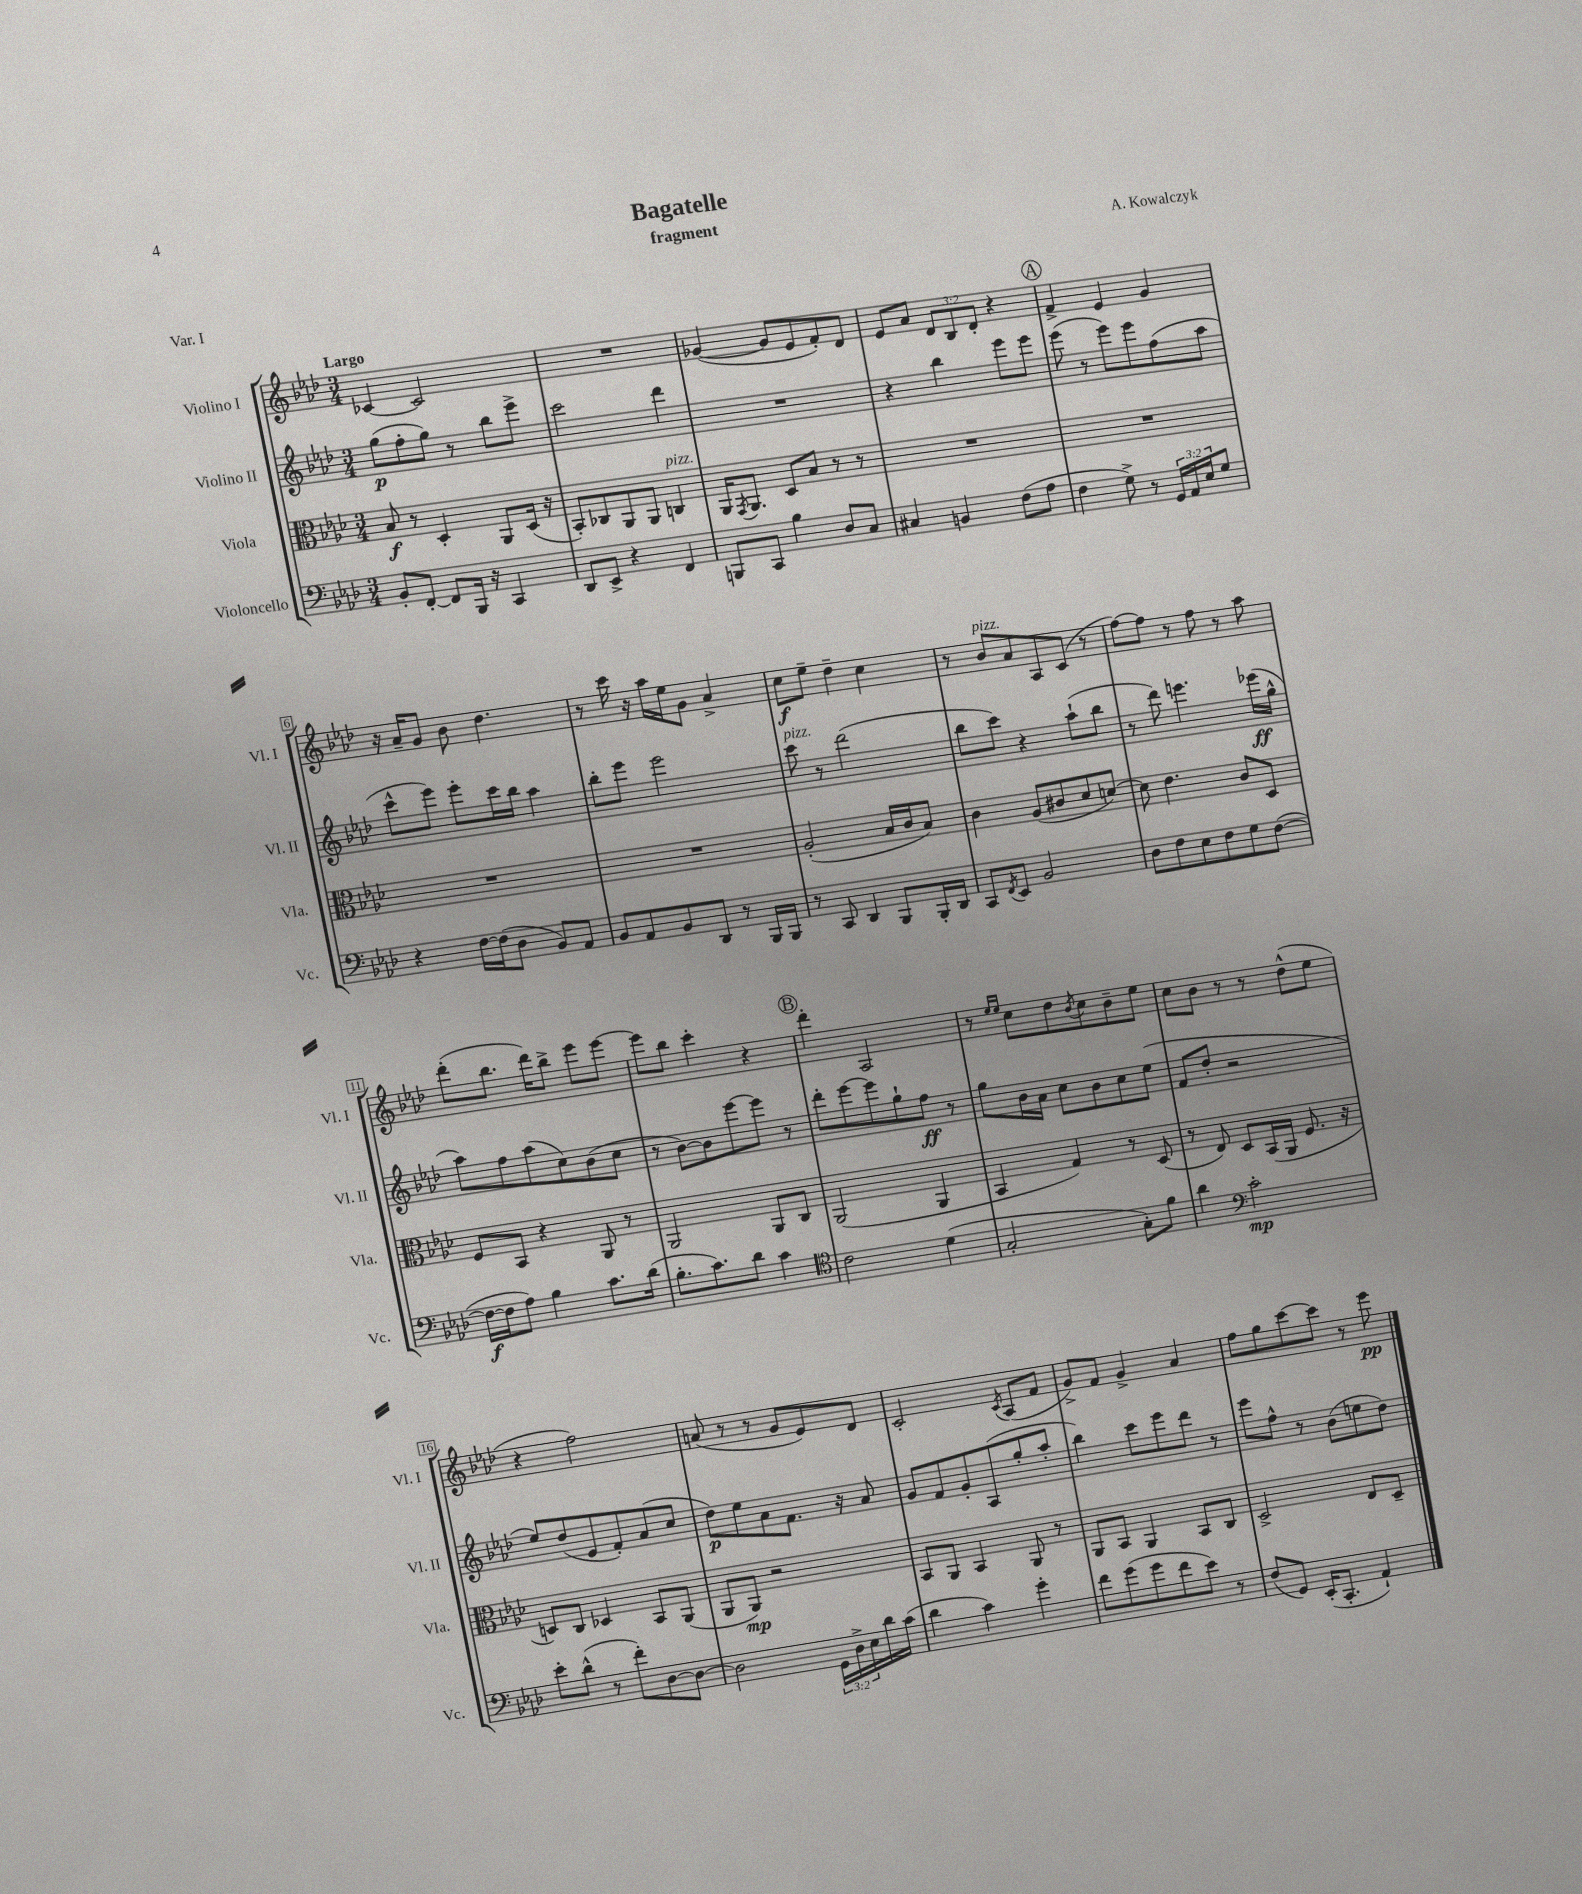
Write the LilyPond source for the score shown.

\header { title = "Bagatelle" composer = "A. Kowalczyk" subtitle = "fragment" piece = "Var. I" }
<<
\new StaffGroup <<
\new Staff = "s0" \with { instrumentName = "Violino I" shortInstrumentName = "Vl. I" } {
    \clef treble \key aes \major \numericTimeSignature \time 3/4 \override Staff.TupletNumber.text = #tuplet-number::calc-fraction-text \tempo "Largo"
    ces'4~ ces'2 |
    R2. |
    ges'4~( ges'8 ees'8 f'8-.) des'8 |
    ees'8 aes'8 \tuplet 3/2 { des'8 bes8 des'8-. } r4 |
    \mark \markup { \circle "A" } f'4-> ees'4 g'4 |
    r16 aes'16-- g'8 bes'8 des''4. |
    r8 c'''16 r16 aes''16 ees''16 g'8 aes'4-> |
    c''8\f ees''8-- des''4-- c''4 |
    r8 bes'8^\markup { \italic "pizz." } aes'8 aes8 c'8( r8 |
    f''8~) f''8 r8 f''8 r8 aes''8 |
    des'''8-.( bes''8. des'''16) bes''8-> ees'''8 ees'''8~ |
    ees'''8 bes''8 c'''4-. r4 |
    \mark \markup { \circle "B" } des'''4-. aes2 |
    r8 \grace { ees''16 ees''16 } c''8 des''8 \acciaccatura { bes'8 } c''8 bes'8-- ees''8 |
    c''8 bes'8 r8 r8 des''8-^( ees''8 |
    r4 f''2) |
    a'8( r8 r8 g'8 ees'8) des'8 |
    c'2-. \acciaccatura { c'8 } aes8( f'8 |
    g'8->) f'8 g'4-> aes'4 |
    f''8 g''8 c'''8~ c'''8 r8 ees'''8\pp \bar "|." |
}
\new Staff = "s1" \with { instrumentName = "Violino II" shortInstrumentName = "Vl. II" } {
    \clef treble \key aes \major \numericTimeSignature \time 3/4
    g''8\p( f''8-. g''8) r8 bes''8 ees'''8-> |
    c'''2 des'''4 |
    R2. |
    r4 bes''4 ees'''8 ees'''8 |
    \mark \markup { \circle "A" } ees'''8( r8 ees'''8) ees'''8 f''8( aes''8 |
    c'''8-^ ees'''8) ees'''8-. c'''16 bes''16 aes''4 |
    bes''8-. ees'''8 ees'''2 |
    c'''8^\markup { \italic "pizz." } r8 des'''2( |
    bes''8 c'''8) r4 aes''8-!( bes''8 |
    r8 des'''8) e'''4. ees'''16\ff( g''16-^ |
    aes''8) f''8 aes''8( c''8) bes'8( c''8 |
    r8 bes'8~) bes'8 ees'''8~ ees'''8 r8 |
    \mark \markup { \circle "B" } des'''8-. ees'''8~ ees'''8 g''8-! f''8\ff r8 |
    g''8 bes'16 aes'16 c''8 bes'8 c''8 ees''8( |
    f'8 des''8-. r2 |
    ees''8) des''8( ees'8 f'8-.) aes'8( c''8 |
    des''8\p) ees''8 aes'8 f'8. r16 aes'8 |
    g'8 f'8 g'8-. aes8( g''8-. aes''8-. |
    bes''4) c'''8 ees'''8 des'''8 r8 |
    ees'''8 f''8-^ r8 bes'8( e''8 des''8) \bar "|." |
}
\new Staff = "s2" \with { instrumentName = "Viola" shortInstrumentName = "Vla." } {
    \clef alto \key aes \major \numericTimeSignature \time 3/4
    bes8\f r8 des4-. aes,8 des16( r16 |
    bes,8-.) ces8 aes,8 aes,8 c4^\markup { \italic "pizz." } |
    aes,16 \acciaccatura { g,8 } aes,8. des8 bes8 r8 r8 |
    R2. |
    \mark \markup { \circle "A" } R2. |
    R2. |
    R2. |
    aes2-.( bes16 c'16 bes8) |
    c'4 aes8( cis'8 des'8 d'8~) |
    d'8 ees'4. c'8 des8 |
    f8 bes,8 r4 aes,8 r8 |
    aes,2 aes,8 c8 |
    \mark \markup { \circle "B" } aes,2( aes,4 |
    bes,4 g4) r8 des8( |
    r8 ees8) des8 bes,16( aes,16 f8. r16 |
    d8) c8 des4 bes,8 aes,8( |
    aes,8 aes,8\mp) r2 |
    bes,8 aes,8 bes,4 aes,8 r8 |
    aes,8 bes,8 aes,4 bes,8 c8 |
    des2-> ees8 des8-- \bar "|." |
}
\new Staff = "s3" \with { instrumentName = "Violoncello" shortInstrumentName = "Vc." } {
    \clef bass \key aes \major \numericTimeSignature \time 3/4 \override Staff.TupletNumber.text = #tuplet-number::calc-fraction-text
    bes,8-. f,8~-. f,8 bes,,16 r16 c,4 |
    des,8 ees,8-> r4 f,4 |
    b,,8 c,8 bes4 des8 c8 |
    cis4 b,4 f8( aes8 |
    \mark \markup { \circle "A" } f4 g8->) r8 \tuplet 3/2 { g,16 aes,16 ees16 } g8 |
    r4 f16~ f16( des8 bes,8) aes,8 |
    bes,8 aes,8 bes,8 des,8 r8 bes,,16 bes,,16 |
    r8 c,8 des,4 bes,,8 bes,,16-. des,16 |
    c,8 \acciaccatura { f,8 } ees,8 bes,2 |
    des8 f8 ees8 f8 g8 f8~( |
    f16~\f f16 aes8) bes4 c'8. des'16( |
    bes8.-. c'8.) des'8 c'4 |
    \mark \markup { \circle "B" } \clef tenor c'2 des'4( |
    g2-. g8-.) f'8 |
    aes'4 \clef bass c'2-.\mp |
    ees'8-. des'8-^( r8 f'8-.) des8~ des8~ |
    des2 \tuplet 3/2 { g,16 des16-> ees16 } des'16 c'16( |
    des'4 c'4) g'4-. |
    f'8 g'8( g'8 f'8 ees'8) r8 |
    f8( g,8) ees,16-.( c,8.-. aes,4-!) \bar "|." |
}
>>
>>
\layout { \context { \Score \override BarNumber.stencil = #(make-stencil-boxer 0.1 0.3 ly:text-interface::print) } }
